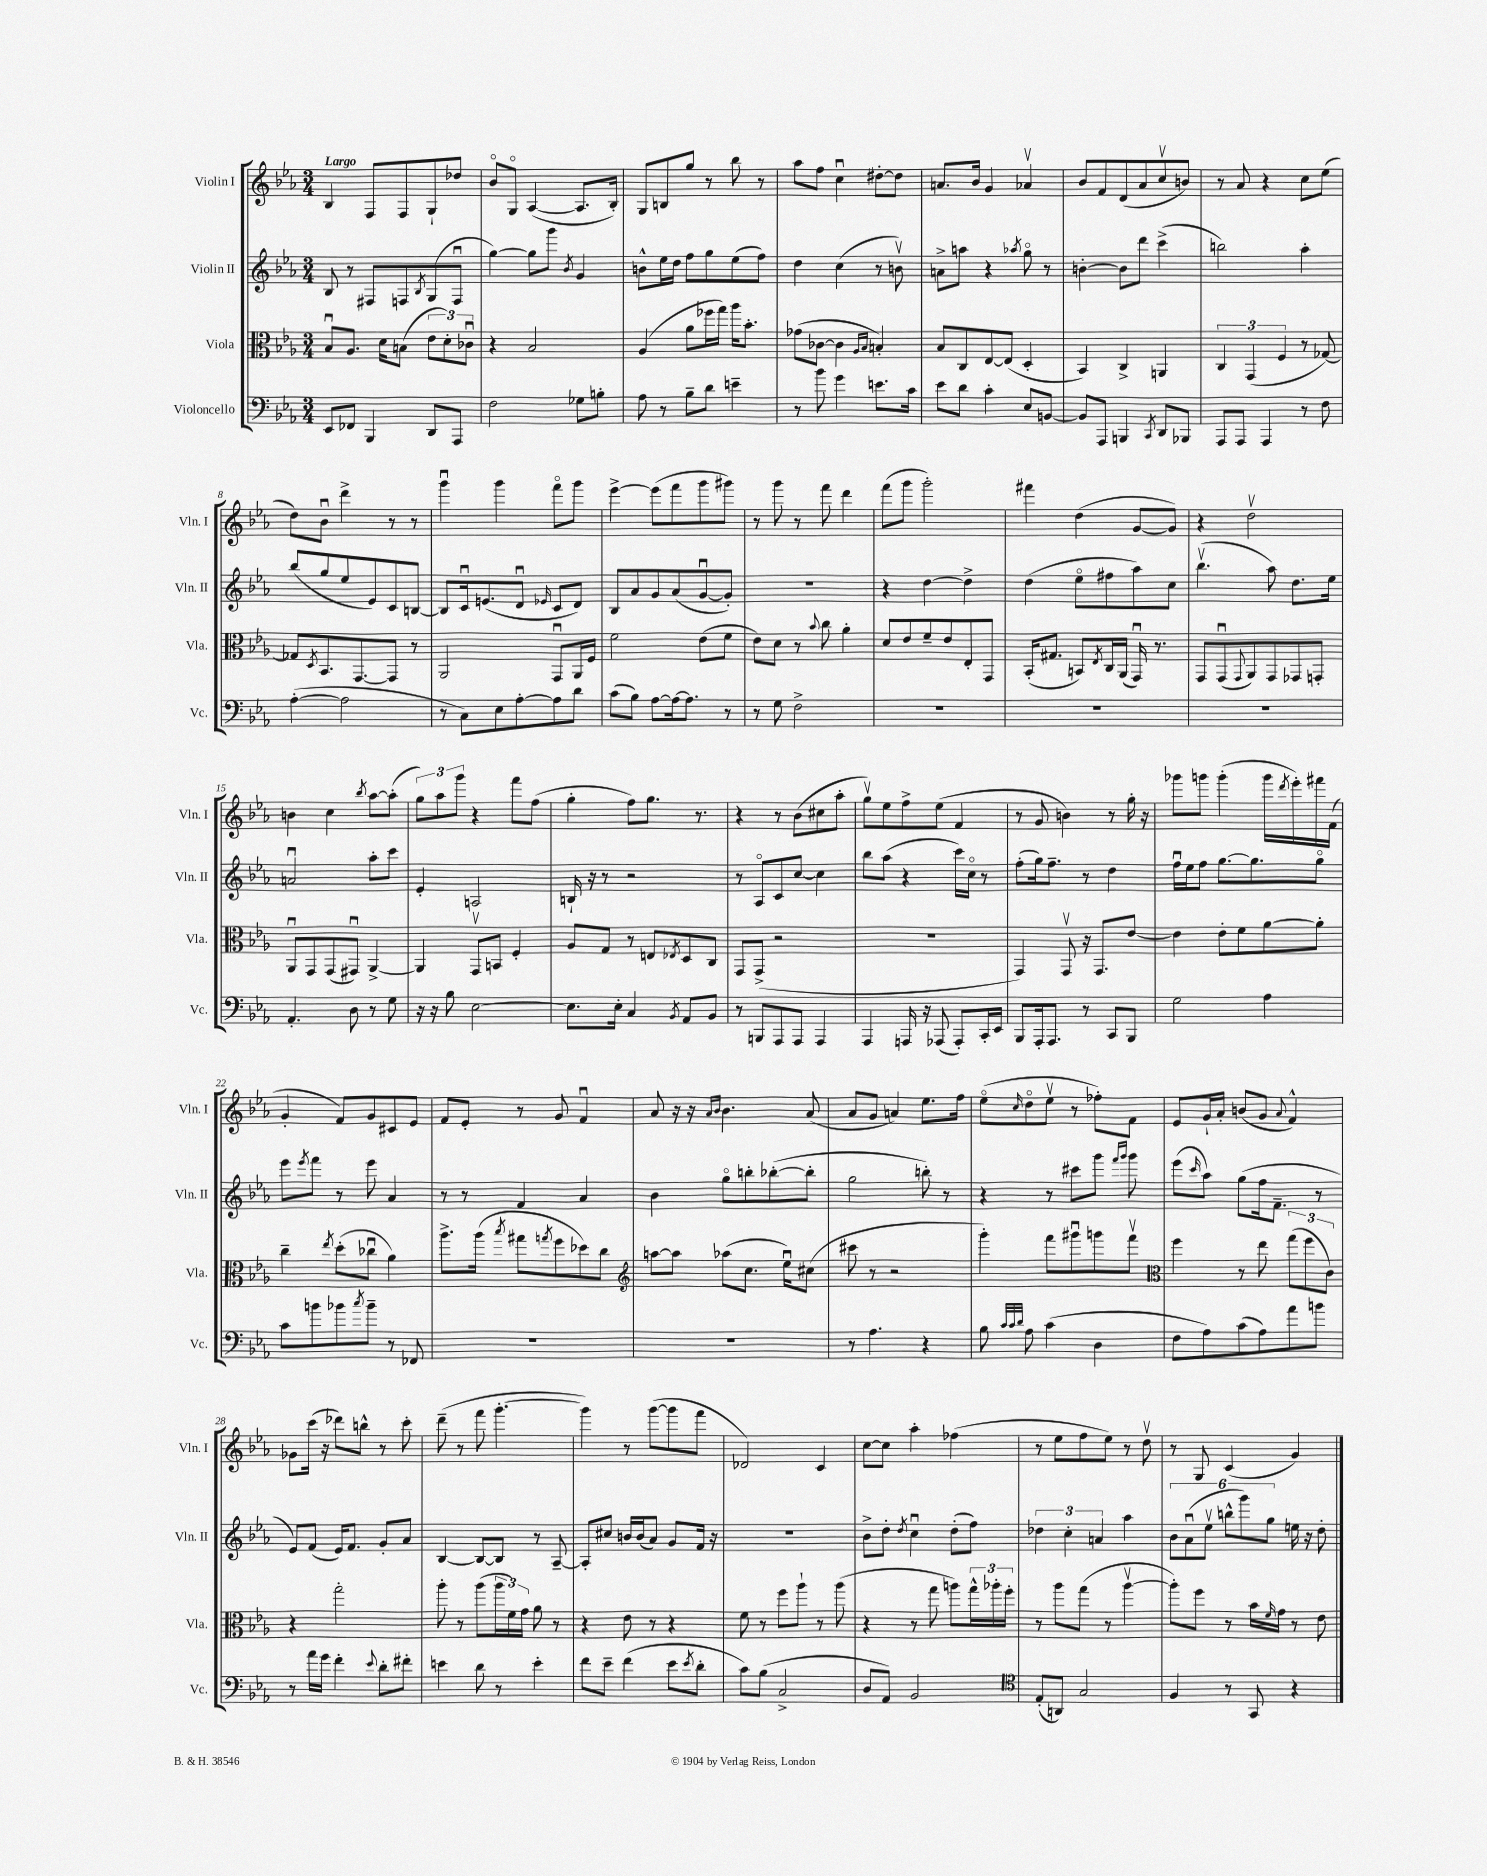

**kern	**kern	**kern	**kern
*staff4	*staff3	*staff2	*staff1
*clefF4	*clefC3	*clefG2	*clefG2
*k[b-e-a-]	*k[b-e-a-]	*k[b-e-a-]	*k[b-e-a-]
*M3/4	*M3/4	*M3/4	*M3/4
8EE-/L	8B-u/L	8B-/	4B-/
8FF-/J	8.A-/J	8r	.
4BBB-/	.	8F#/L	8F/L
.	16d\LK	.	.
.	(8B\J	8F/	8F/
.	.	8qB-/	.
8DD/L	12e-\L	(8G/	8G`/
.	12d'\)	.	.
8AAA-/J	.	8Fu/J	8dd-/J
.	12c-u\J	.	.
=	=	=	=
2F\	4r	[4gg\)	8b-o/L
.	.	.	8Go/J
.	2B-/	8gg\]L	([4A-/
.	.	8ggg\J	.
.	.	8qb-/	.
8G-\L	.	4g/	8.A-/]L
8B'\J	.	.	.
.	.	.	16B-'/Jk)
=	=	=	=
8A-\	(4A-/	8b^^\L	8G/L
8r	.	16ee-\L	8B/
.	.	16dd\JJ	.
8B-~\L	8a-\L	8ff\L	8gg/J
8d\J	16ff-\L	8gg\	8r
.	16gg\JJ)	.	.
4e~\	16aa-\LK	(8ee-\	8bb-\
.	8.b-'\J	.	.
.	.	8ff\J)	8r
=	=	=	=
8r	(8g-\L	4dd\	8aa-\L
8b-\	[8c-\J	.	8ff\J
4g\	4c-\]	(4cc\	4ccu\
.	16qqA-/LL	.	.
.	16qqB-/JJ	.	.
8.e\L	4B'/)	8r	[8dd#'\L
.	.	8bv\)	8dd#\]J
16c\Jk	.	.	.
=	=	=	=
8e-\L	8B-/L	8a^\L	8.a/L
8d\J	8C/	8aa\J	.
.	.	.	16b-/Jk
4c'\	[8E-/	4r	4g/
.	(8E-/]J	.	.
.	.	8qaa-/	.
8E-/L	4D'/	8ggo\	4a-v/
[8BB/J	.	8r	.
=	=	=	=
8BB/]L	4BB-/)	[4b'\	8b-/L
8AAA-/J	.	.	8f/
4BBB/	4C^/	8b\]L	(8d/
.	.	8ddd\J	8a-/
8qCC/	.	.	.
8DD/L	4AA/	(4ccc^\	8ccv/
8BBB-/J	.	.	8b/J)
=	=	=	=
8AAA-/L	6C/	2bb\)	8r
8AAA-/J	.	.	8a-/
.	(6GG/	.	.
4AAA-/	.	.	4r
.	6F/	.	.
8r	8r	4aa-'\	8cc\L
8F\	[8G-/)	.	(8ee-\J
=	=	=	=
([4A-'\	8G-/]L	(8bb-/L	8dd\L)
.	8qD/	.	.
.	8.BB-/	8gg/	8b-u\J
2A-\]	.	8ee-/	4ddd^\
.	[8.GG/	.	.
.	.	8e-/)	.
.	8GG/]J	8c/	8r
.	8r	[8B/J	8r
=	=	=	=
8r	2AA-/	8B/]L	4gggu\
8C\L)	.	16cu/k	.
.	.	(8.e/	.
8E-\	.	.	4ggg\
[8A-'\	.	8du/J	.
.	.	16qqe-/	.
8A-\]	8GGu/L	8c/L	8fffo\L
8d\J	16AA-/L	8d/J)	8ggg\J
.	16F/JJ	.	.
=	=	=	=
(8c\L	2f\	8B-/L	[4eee-^\
8B-\J)	.	8a-/	.
[8A-\L	.	8g/	(8eee-\]L
16A-\_k	.	(8a-/	8fff\
8.A-\]J	.	.	.
.	(8e-\L	[8gu/	8ggg\
8r	8f\J	8g'/]J)	8ggg#\J)
=	=	=	=
8r	8e-\L)	2.r	8r
8G\	8d\J	.	8ggg\
2F^\	8r	.	8r
.	8qqb-/	.	.
.	8cc\	.	8fff\
.	4a-'\	.	4ddd\
=	=	=	=
2.r	8d/L	4r	(8fff\L
.	8e-/	.	8ggg\J
.	8f~/	[4dd\	2ggg'\)
.	8e-/	.	.
.	8E-'/	4dd^\]	.
.	8GG/J	.	.
=	=	=	=
2.r	(16BB-'/LK	(4dd\	4fff#\
.	8.G#/J	.	.
.	8BB/L)	8ee-o\L	(4dd\
.	8qE-/	.	.
.	16C/L	8ff#\	.
.	(16AA-/JJ	.	.
.	16GGu/)	8aa-\)	[8g/L
.	8.r	.	.
.	.	8cc\J	8g/]J)
=	=	=	=
2.r	8GG/L	(4.bb-v\	4r
.	(8GGu/	.	.
.	8qqGG/	.	.
.	8AA-/)	.	2ddv\
.	8GG/	8aa-\)	.
.	8GG-/	8.dd\L	.
.	8GG'/J	.	.
.	.	16ee-\Jk	.
=	=	=	=
4.AA-'/	8AA-u/L	2au/	4b\
.	8GG/	.	.
.	(8GG/	.	4cc\
8D\	8GG#u/J)	.	.
.	.	.	8qbb-/
8r	[4AA-^/	8aa-'\L	[8aa-\L
8G\	.	8ccc\J	(8aa-'\]J
=	=	=	=
16r	4AA-/]	4e-'/	12gg\L)
16r	.	.	.
.	.	.	12aa-\
8B-\	.	.	.
.	.	.	12ggg\J
[2E-\	8GGv/L	2A/	4r
.	8BB/J	.	.
.	4F'/	.	8fff\L
.	.	.	(8ff\J
=	=	=	=
8.E-\]L	8A-/L	16B`/	4gg'\
.	.	16r	.
.	8G/J	8r	.
16E-'\Jk	.	.	.
4C/	8r	2r	8ff\L)
.	8E/L	.	8.gg\J
8qBB-/	8qE-/	.	.
8AA-/L	8D/	.	.
.	.	.	8.r
8BB-/J	8C/J	.	.
=	=	=	=
8r	8GG/L	8r	4r
8BBB/L	(8GG^/J	8A-o/L	.
8AAA-/	2r	8c/	8r
8AAA-/J	.	[8cc/J	(8b-\L
4AAA-/	.	4cc\]	8cc#\
.	.	.	8aa-'\J
=	=	=	=
4AAA-/	2.r	8bb-\L	8ggv\L)
.	.	(8aa-\J	8ee-\
16AAA/	.	4r	8ff^\
16r	.	.	.
(8AAA-/	.	.	(8ee-\J
8AAA-'/L)	.	16ccc\LL)	4f/
.	.	16cco\JJ	.
16CC'/L	.	8r	.
16EE-/JJ	.	.	.
=	=	=	=
8BBB-/L	4GG/)	(8ff'\L	8r
16AAA-'/k	.	16gg\k)	8g/
8.AAA-/J	.	8.ff~\J	.
.	8GGv/	.	4b\)
8r	16r	8r	.
.	8.GG/L	.	.
8CC/L	.	4dd\	8r
8BBB-/J	[8e-/J	.	16gg'\
.	.	.	16r
=	=	=	=
2G\	4e-\]	16ffu\LL	8ggg-\L
.	.	16ee-\J	.
.	.	8ff\J	8ggg\J
.	8e-'\L	[8.gg\L	(4ggg'\
.	8f\	.	.
.	.	8.gg\]	.
4A-\	[8a-\	.	16ggg\LL
.	.	.	8qddd/
.	.	.	16eee-'\)
.	8a-'\]J	8ggo\J	16fff#\
.	.	.	(16f\JJ
=	=	=	=
8c\L	4cc~\	8eee-\L	4g'/
.	.	8qeee-/	.
8b\	.	8fff\J	.
.	8qee-/	.	.
8b-\	(8dd'\L	8r	8f/L)
8qcc/	.	.	.
8b-~\J	8cc-u\J	8eee-\	8g/
8r	4a-\)	4a-/	8c#/
8FF-/	.	.	8e-/J
=	=	=	=
2.r	8.aa-^\L	8r	8f/L
.	.	8r	8e-'/J
.	(16aa-\Jk	.	.
.	8qbb-/	.	.
.	8gg#\L	4f/	8r
.	8qgg/	.	.
.	8ff\	.	8g/
.	8dd-\)	4a-/	4fu/
.	8cc\J	.	.
=	=	=	=
*	*clefG2	*	*
2.r	[8aa\L	4b-\	8a-/
.	8aa\]J	.	16r
.	.	.	16r
.	.	.	16qqa-/LL
.	.	.	16qqb-/JJ
.	(8aa-\L	8ggo\L	4.b-\
.	8.cc\J	8bb'\	.
.	.	([8bb-'\	.
.	16ee-u\LK)	.	.
.	(8cc#\J	8bb-'\]J	(8a-/
=	=	=	=
8r	8ccc#\	2gg\	8a-/L
4.A-\	8r	.	8g/J
.	2r	.	4a/)
4r	.	8bb'\)	8.ee-\L
.	.	8r	.
.	.	.	16ff\Jk
=	=	=	=
8B-\	4ggg'\)	4r	(8ee-o\L
32qqc/LLL	.	.	.
32qqc/	.	.	.
32qqd/JJJ	.	.	16qqcc/
8A-\	.	.	8ddo\
(4c\	8fff\L	8r	8ee-v\J
.	8ggg#u\	8ccc#\L	8r
4D\	8ggg\	8ggg\J	8ff-'\L)
.	.	16qqfff/LL	.
.	.	16qqggg/JJ	.
.	8fffv\J	8ggg\	8f\J
=	=	=	=
*	*clefC3	*	*
8F\L	4ff\	(8eee-\L	8e-/L
.	.	16qqccc/	.
8A-\)	.	8aa-\J)	16g`/L
.	.	.	16a-'/JJ
(8c\	8r	(8gg\L	(8b/L
8A-\)	8ee-\	16ff\k	8g/J
.	.	8.f~\J	.
.	.	.	8qqa-/
8a-\	(12gg\L	.	4f^^/)
.	12ff\	.	.
8b\J	.	8r	.
.	12c\J)	.	.
=	=	=	=
8r	4r	8e-/L)	8g-\L
16a-\LL	.	(8f/J	(16ccc\Jk
16g\JJ	.	.	16r
4f'\	2gg'\	16e-/LK)	8ddd-\L)
.	.	8.f/J	.
.	.	.	8bb^^\J
8qqe-/	.	.	.
8d'\L	.	8g'/L	8r
8f#'\J	.	8a-/J	8ccc'\
=	=	=	=
4e\	8aa-'\	[4B-/	(8ddd~\
.	8r	.	8r
8d\	(8aa-\L	8B-/_L	8fff\
8r	24aa-\L	8B-/]J	[4.ggg'\
.	24f\)	.	.
.	24g\JJ	.	.
4e'\	8a-\	8r	.
.	8r	[8A-~/	.
=	=	=	=
8f\L	4r	8A-'/]L	4ggg\])
8e-~\J	.	8cc#/J	.
(4f\	8e-\	16b/LL	8r
.	.	(16b/J	.
.	8r	8a-/J)	([8ggg\L
8e-\L	4r	8g/L	8ggg\]
8qe-/	.	.	.
8d'\J	.	16f/Jk	8fff\J
.	.	16r	.
=	=	=	=
8c\L)	8f\	2.r	2d-/)
(8B-\J	8r	.	.
2C^/	8ff\L	.	.
.	8aa-`\J	.	.
.	8r	.	4c/
.	(8aa-\	.	.
=	=	=	=
8D/L	4r	8b-^\L	[8cc\L
8AA-/J)	.	8dd'\J	8cc\]J
.	.	8qdd/	.
2BB-/	8r	4ccu\	4aa-'\
.	8gg\	.	.
.	8aa\L)	(8dd'\L	(4ff-\
.	24gg^^\L	8ff\J)	.
.	24aa-'\	.	.
.	24ff'\JJ	.	.
=	=	=	=
*clefC4	*	*	*
(8E-'/L	8r	6dd-\	8r
8AA/J)	8aa-\L	.	8ee-\L
.	.	6cc'\	.
2G/	(8gg\J	.	8ff\
.	.	6a/	.
.	8r	.	8ee-\J)
.	[4aa-v\	4aa-\	8r
.	.	.	8ddv\
=	=	=	=
4F/	8aa-'\]L)	12b-\L	8r
.	.	(12a-u\	.
.	8ff\J	.	8G/
.	.	12ee-v\J	.
8r	8r	12bb^^\L	(4c/
.	.	12ggg\)	.
8GG/	16b-\LL	.	.
.	.	12gg\J	.
.	16qqf/	.	.
.	16g\JJ	.	.
4r	8r	16ee\	4g/)
.	.	16r	.
.	8e-\	8dd'\	.
==	==	==	==
*-	*-	*-	*-
